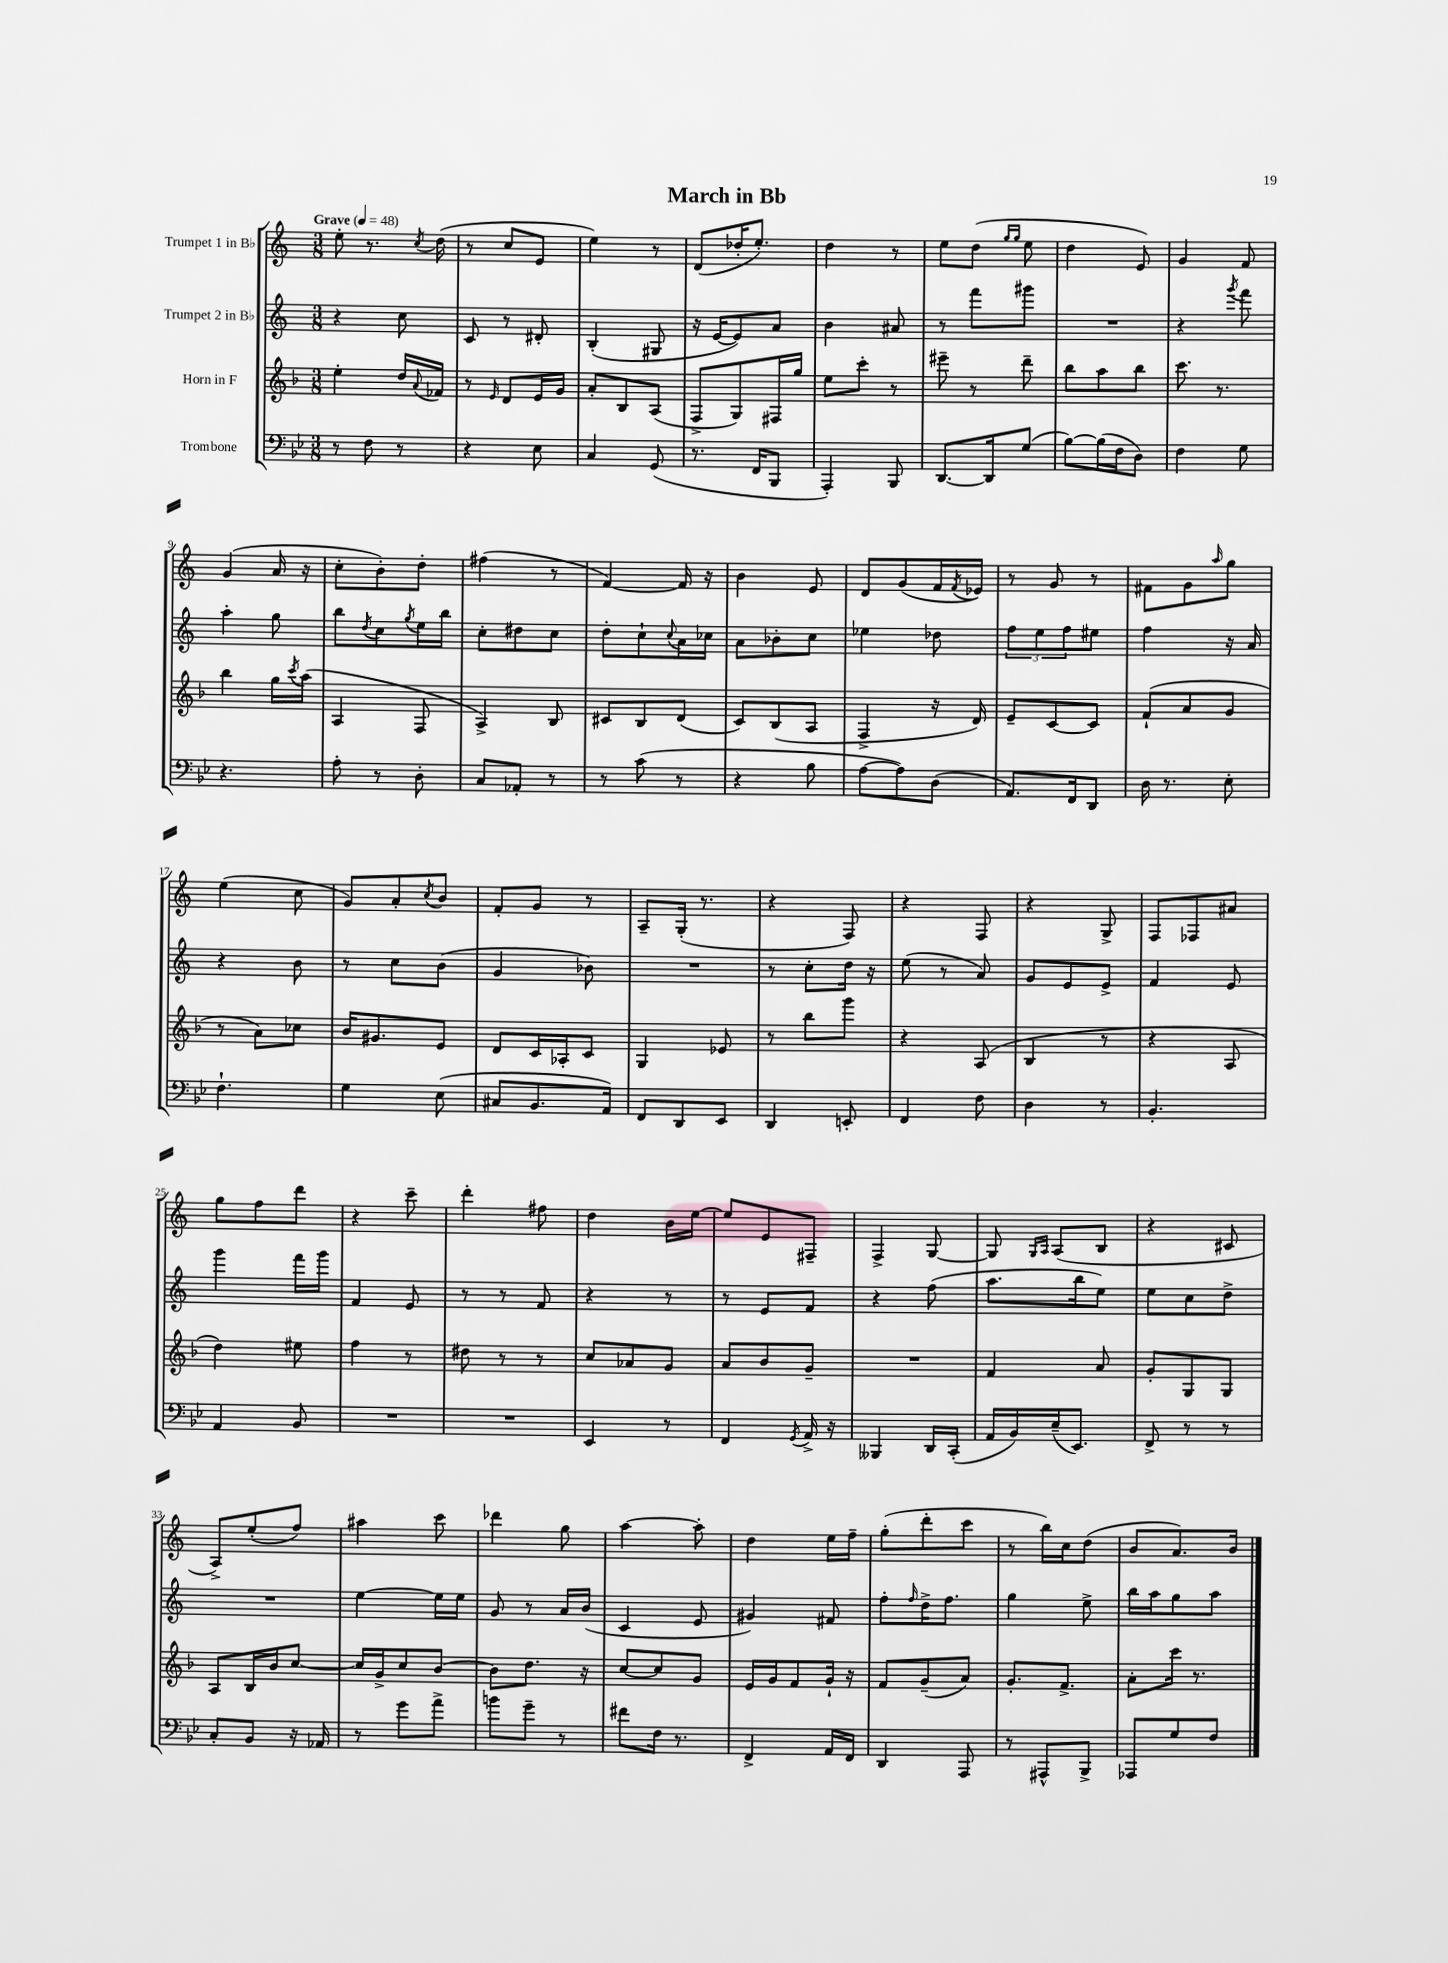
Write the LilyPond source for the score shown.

\header { title = "March in Bb" }
<<
\new StaffGroup <<
\new Staff = "s0" \with { instrumentName = "Trumpet 1 in Bb" } {
    \clef treble \key c \major \numericTimeSignature \time 3/8 \tempo "Grave" 4 = 48
    e''8-. r8. \acciaccatura { c''8 } d''16( |
    r8 c''8 e'8 |
    e''4) r8 |
    d'8( des''16-. e''8.-.) |
    d''4 r8 |
    e''8 d''8( \grace { g''16 g''16 } e''8 |
    d''4 e'8) |
    g'4 f'8 |
    g'4( a'16 r16 |
    c''8-. b'8-.) d''8-. |
    fis''4( r8 |
    f'4~) f'16 r16 |
    b'4 e'8 |
    d'8 g'8( f'16 \acciaccatura { f'8 } ees'16) |
    r8 g'8 r8 |
    fis'8 g'8 \grace { a''16 } g''8 |
    e''4( c''8 |
    g'8) a'8-. \acciaccatura { c''8 } b'8 |
    f'8-. g'8 r8 |
    a8-- g16-.( r8. |
    r4 f8) |
    r4 f8 |
    r4 g8-> |
    f8 fes8 ais'8 |
    g''8 f''8 d'''8 |
    r4 c'''8-- |
    d'''4-. fis''8 |
    d''4 b'16 e''16~ |
    e''8 e'8 fis8-- |
    f4-> g8~ |
    g8 \grace { g16 a16 } a8( b8 |
    r4 cis'8 |
    a8->) e''8-.( f''8) |
    ais''4 c'''8 |
    des'''4 g''8 |
    a''4~ a''8-. |
    d''4 e''16 f''16-- |
    g''8-.( d'''8-. c'''8 |
    r8 b''16) c''16 d''8( |
    b'8 a'8.) b'16 \bar "|." |
}
\new Staff = "s1" \with { instrumentName = "Trumpet 2 in Bb" } {
    \clef treble \key c \major \numericTimeSignature \time 3/8
    r4 c''8 |
    c'8 r8 dis'8-. |
    b4-.( gis8 |
    r16 e'16~ e'8) a'8 |
    b'4 ais'8 |
    r8 f'''8 gis'''8 |
    R4. |
    r4 \acciaccatura { g'''8 } f'''8 |
    a''4-. g''8 |
    b''8 \acciaccatura { d''8 } c''8 \acciaccatura { g''8 } e''16 b''16 |
    c''8-. dis''8 c''8 |
    d''8-. c''8-! \appoggiatura { c''8 } a'16 ces''16 |
    a'8 bes'8-. c''8 |
    ees''4 des''8 |
    \tuplet 3/2 { f''8 e''8 f''8 } eis''8 |
    f''4 r16 a'16 |
    r4 b'8 |
    r8 c''8 b'8( |
    g'4 bes'8) |
    R4. |
    r8 c''8-. d''16 r16 |
    e''8( r8 a'8) |
    g'8 e'8 e'8-> |
    f'4 e'8 |
    g'''4 f'''16 g'''16 |
    f'4 e'8 |
    r8 r8 f'8 |
    r4 r8 |
    r8 e'8 f'8 |
    r4 f''8( |
    a''8. b''16 e''8) |
    e''8 c''8 d''8-> |
    R4. |
    e''4~ e''16 e''16 |
    g'8 r8 a'16 b'16( |
    c'4 e'8 |
    gis'4) fis'8 |
    f''8-. \grace { f''16 } d''16-> f''8. |
    g''4 e''8-> |
    b''16 a''16 g''8 a''8 \bar "|." |
}
\new Staff = "s2" \with { instrumentName = "Horn in F" } {
    \clef treble \key f \major \numericTimeSignature \time 3/8
    e''4-. d''16 \appoggiatura { a'8 } fes'16 |
    r8 \grace { e'16 } d'8 e'16 g'16 |
    a'8-. bes8 a8( |
    f8-> g8) fis16 g''16 |
    e''8 c'''8-. r8 |
    eis'''8-- r8 d'''8-- |
    bes''8 a''8 bes''8 |
    c'''8. r8. |
    bes''4 g''16 \acciaccatura { c'''8 } a''16( |
    a4 f8 |
    a4->) bes8 |
    cis'8 bes8 d'8( |
    c'8) bes8( a8 |
    f4-> r16 d'16) |
    e'8-- c'8~ c'8 |
    f'8-!( a'8 g'8 |
    r8 a'8) ces''8 |
    bes'16 gis'8. e'8 |
    d'8 c'16 aes16-. c'8 |
    g4 ees'8 |
    r8 bes''8 g'''8 |
    r4 a8( |
    bes4 r8 |
    r4 a8 |
    d''4) eis''8 |
    f''4 r8 |
    dis''8 r8 r8 |
    c''8 aes'8 g'8 |
    a'8 bes'8 g'8-- |
    R4. |
    f'4 a'8 |
    g'8-. g8 g8 |
    a8 bes16 bes'16 c''8~ |
    c''16 g'16-> c''8 bes'8~ |
    bes'8 d''8. r16 |
    c''8~ c''8 g'8 |
    e'16 g'16 f'8 g'16-! r16 |
    f'8 g'8--( a'8) |
    g'8.-. f'8.-> |
    a'8-. c'''16 r8. \bar "|." |
}
\new Staff = "s3" \with { instrumentName = "Trombone" } {
    \clef bass \key bes \major \numericTimeSignature \time 3/8
    r8 f8 r8 |
    r4 ees8 |
    c4 g,8( |
    r8. f,16 bes,,8 |
    a,,4-.) bes,,8 |
    d,8.~ d,16 g8( |
    bes8~) bes16( f16 d8) |
    f4 g8 |
    r4. |
    a8-. r8 d8-. |
    c8 aes,8-. r8 |
    r8 c'8( r8 |
    r4 bes8 |
    a8~ a8) d8( |
    a,8.) f,16 d,8 |
    d16 r8. ees8-. |
    f4.-! |
    g4 ees8( |
    cis8 bes,8. a,16) |
    f,8 d,8 ees,8 |
    d,4 e,8-. |
    f,4 f8 |
    d4 r8 |
    bes,4.-. |
    a,4 bes,8 |
    R4. |
    R4. |
    ees,4 r8 |
    f,4 \acciaccatura { g,8 } a,16-> r16 |
    beses,,4 d,16 c,16-.( |
    a,16 bes,16) ees16--( ees,8.) |
    f,8-> r8 r8 |
    c8-. bes,8 r16 aes,16 |
    r8 g'8 a'8-> |
    b'8 g'8-- r8 |
    fis'8 f16 r8. |
    f,4-> a,16 f,16 |
    d,4 a,,8 |
    r8 ais,,8-^ bes,,8-> |
    aes,,8 g8 f8 \bar "|." |
}
>>
>>
